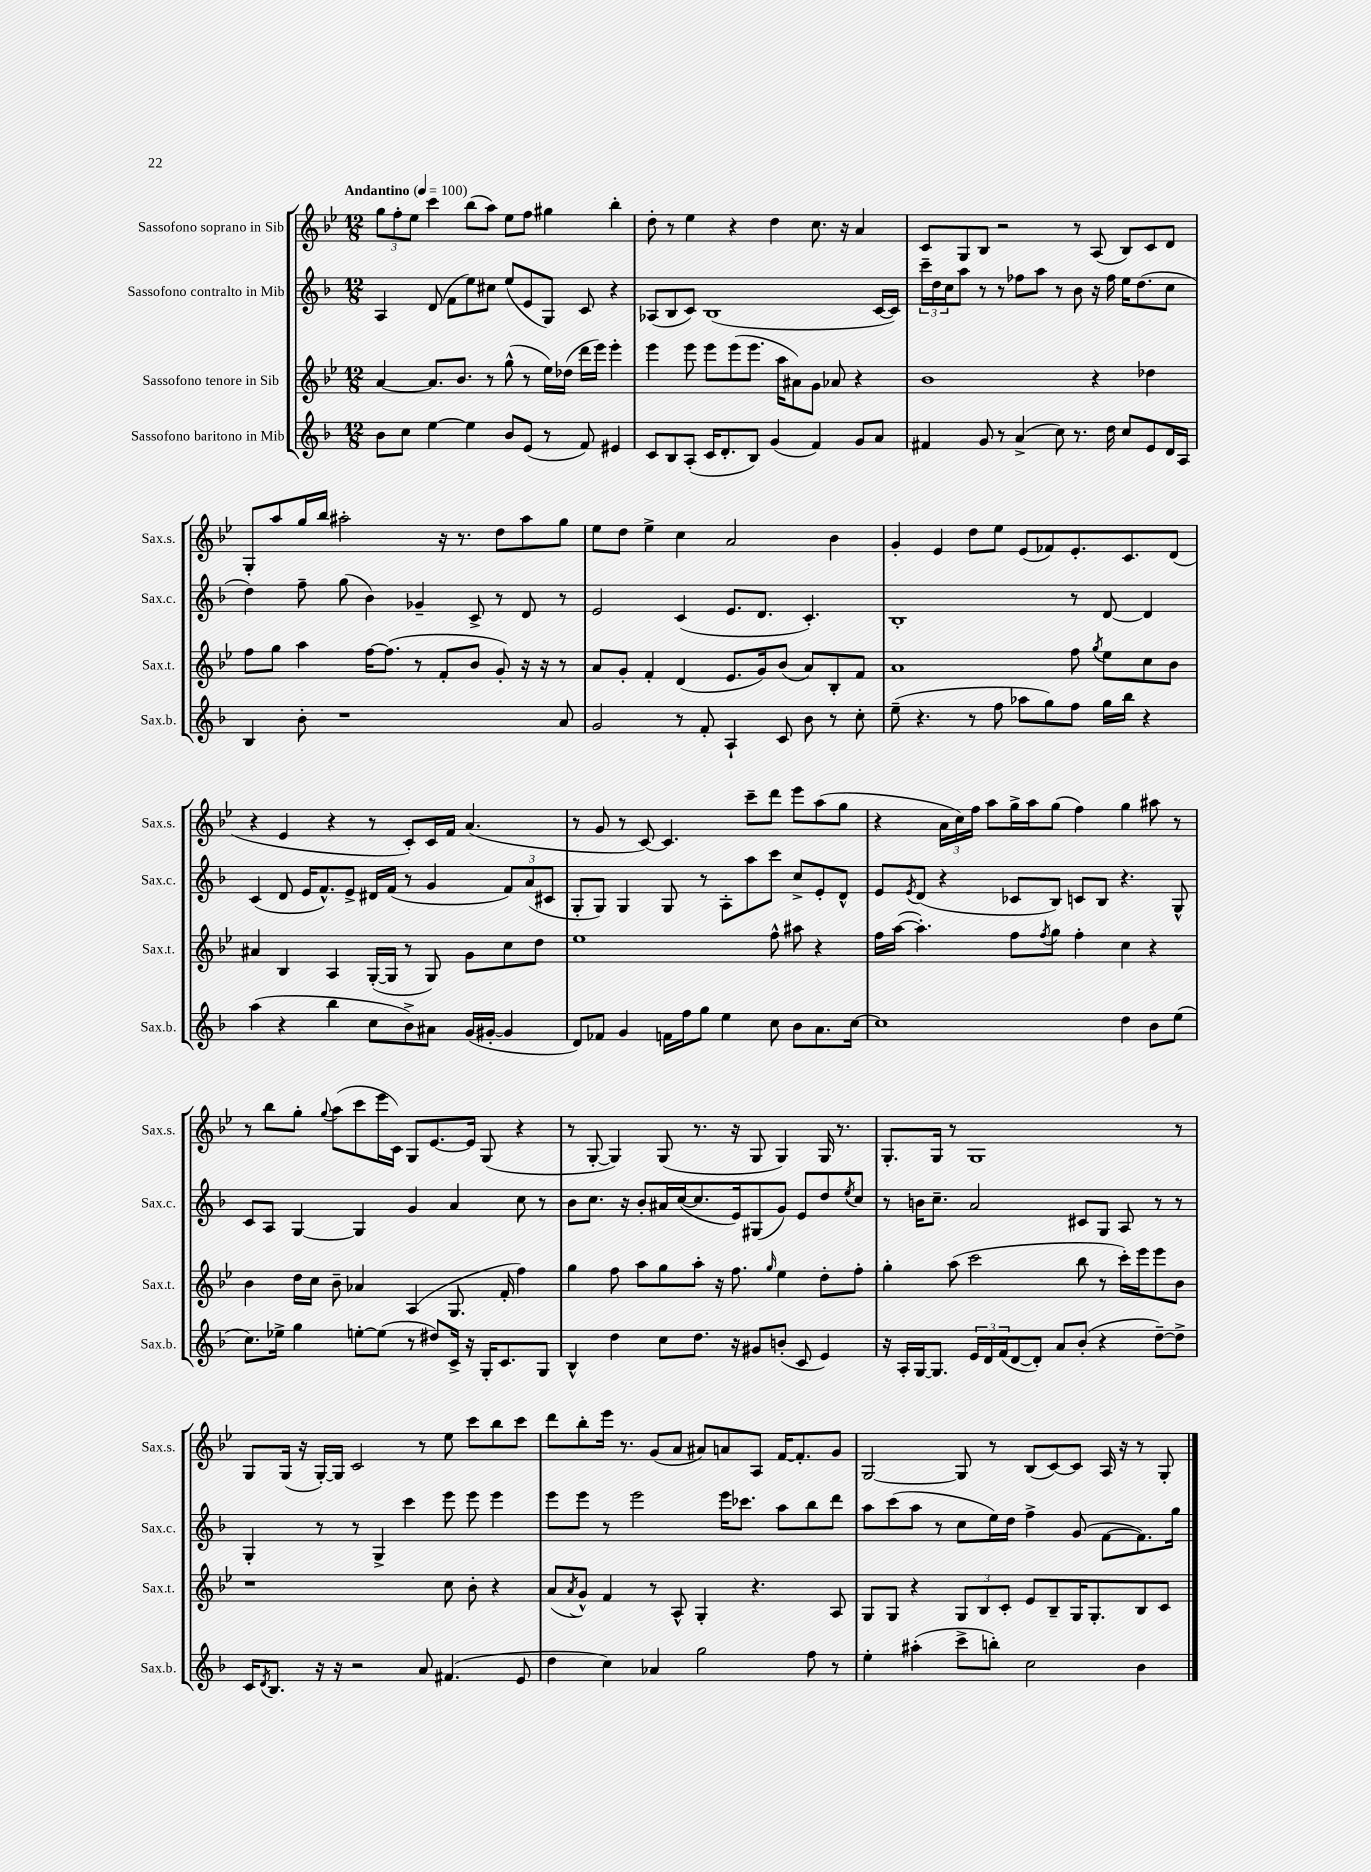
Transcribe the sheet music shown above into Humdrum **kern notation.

**kern	**kern	**kern	**kern
*staff4	*staff3	*staff2	*staff1
*clefG2	*clefG2	*clefG2	*clefG2
*k[b-]	*k[b-e-]	*k[b-]	*k[b-e-]
*M12/8	*M12/8	*M12/8	*M12/8
*MM100	*MM100	*MM100	*MM100
8b-\L	[4a/	4A/	12gg\L
.	.	.	12ff'\
8cc\J	.	.	.
.	.	.	12ee-\J
[4ee\	8.a/]L	(8d/	4ccc\
.	.	8f\L	.
.	8.b-/J	.	.
4ee\]	.	8ee\)	(8bb-\L
.	8r	8cc#\J	8aa\J)
8b-/L	(8gg^^\	(8ee/L	8ee-\L
(8e/J	8r	8e/	8ff\J
8r	16ee-\LL)	8G/J)	4gg#\
.	(16dd-\JJ	.	.
8f/)	16ddd\LL	8c/	.
.	16eee-\JJ)	.	.
4e#/	4eee-'\	4r	4bb-'\
=	=	=	=
8c/L	4eee-\	(8A-/L	8dd'\
8B-/	.	8B-/	8r
(8A'/J	8eee-\	8c/J)	4ee-\
16c/LK	8eee-\L	(1B-	.
8.d'/	.	.	.
.	(8eee-\	.	4r
8B-/J)	8.eee-\J	.	.
(4g/	.	.	4dd\
.	16aa\LK	.	.
.	8a#\)	.	.
4f/)	8g\J	.	8.cc\
.	8a-/	.	.
.	.	.	16r
8g/L	4r	.	4a/
8a/J	.	[16c/LL	.
.	.	16c/]JJ)	.
=	=	=	=
4f#/	1b-	24ccc~\LL	8c/L
.	.	24dd\	.
.	.	24cc\J	.
.	.	8aa\J	8G/
8g/	.	8r	8B-/J
8r	.	8r	2r
(4a^/	.	8ff-\L	.
.	.	8aa\J	.
8cc\)	.	8r	.
8.r	.	8b-\	8r
.	4r	16r	(8A/
16dd\	.	16ff-\	.
8cc/L	.	16ee\LK	8B-/L)
.	.	(8.dd\	.
8e/	4dd-\	.	8c/
16d/L	.	8cc\J	8d/J
16A/JJ	.	.	.
=	=	=	=
4B-/	8ff\L	4dd\)	8G'/L
.	8gg\J	.	8aa/
8b-'\	4aa\	8ff~\	16gg/L
.	.	.	16bb-/JJ
1r	.	(8gg\	2aa#'\
.	[16ff\LK	4b-\)	.
.	(8.ff\]J	.	.
.	8r	4g-~/	.
.	8f'/L	.	16r
.	.	.	8.r
.	8b-/J	8c^/	.
.	8g'/)	8r	8dd\L
.	16r	8d/	8aa#\
.	16r	.	.
8a/	8r	8r	8gg\J
=	=	=	=
2g/	8a/L	2e/	8ee-\L
.	8g'/J	.	8dd\J
.	4f'/	.	4ee-^\
8r	(4d/	(4c/	4cc\
8f'/	.	.	.
4A`/	8.e-/L	8.e/L	2a/
.	16g/k)	8.d/J	.
8c/	(8b-/J	.	.
8b-\	8a/L)	4.c'/)	.
8r	8B-'/	.	4b-\
8cc'\	8f/J	.	.
=	=	=	=
(8ee~\	1a	1B-'	4g'/
4.r	.	.	.
.	.	.	4e-/
8r	.	.	8dd\L
8ff\	.	.	8ee-\J
8aa-\L	.	.	(8e-/L
8gg\)	.	.	8f-/)
8ff\J	8ff\	8r	8.e-'/
.	8qgg/	.	.
16gg\LL	8ee-\L	[8d/	.
16bb-\JJ	.	.	8.c/
4r	8cc\	4d/]	.
.	8b-\J	.	(8d/J
=	=	=	=
(4aa\	4a#/	(4c/	4r
4r	4B-/	8d/	4e-/
.	.	16e/LK	.
.	.	8.f^^/)	.
4bb-\	4A/	.	4r
.	.	8e^/J	.
8cc\L	([16G'/LL	16d#/LL	8r
.	16G/]JJ	(16f/JJ	.
8b-^\)	8r	8r	8c'/L)
8a#\J	8G/)	4g/	16c/L
.	.	.	16f/JJ
(16g/LL	8g\L	.	(4.a/
[16g#'/JJ	.	.	.
4g#/]	8cc\	12f/L)	.
.	.	(12a/	.
.	8dd\J	.	.
.	.	12c#/J	.
=	=	=	=
8d/L)	1ee-	8G'/L	8r
8f-/J	.	8G/J)	8g/
4g/	.	4G/	8r
.	.	.	[8c/)
16f\LL	.	8G/	4.c/]
16ff\J	.	.	.
8gg\J	.	8r	.
4ee\	.	8A'\L	.
.	.	8aa\	8ccc~\L
8cc\	8ff^^\	8ccc\J	8ddd\J
8b-\L	8aa#\	8cc^/L	8eee-\L
8.a\	4r	8e'/	(8aa\
.	.	8d^^/J	8gg\J
[16cc\Jk	.	.	.
=	=	=	=
1cc]	16ff\LL	8e/L	4r
.	([16aa\JJ	.	.
.	.	8qe/	.
.	4.aa'\])	(8d/J	.
.	.	4r	24a\LL
.	.	.	24cc\)
.	.	.	24ff\JJ
.	.	.	8aa\L
.	8ff\L	8c-/L	16gg^\L
.	.	.	16aa\J
.	8qff/	.	.
.	8gg\J	8B-/J)	(8gg\J
.	4ff'\	8c/L	4ff\)
.	.	8B-/J	.
4dd\	4cc\	4.r	4gg\
8b-\L	4r	.	8aa#\
(8ee\J	.	8G^^/	8r
=	=	=	=
8.cc\L)	4b-\	8c/L	8r
.	.	8A/J	8bb-\L
16ee-^\Jk	.	.	.
4gg\	16dd\LL	[4G/	8gg'\J
.	16cc\JJ	.	.
.	.	.	8qqgg/
.	8b-~\	.	(8aa\L
[8ee'\L	4a-/	4G/]	8ccc\
(8ee\]J	.	.	16eee-\L
.	.	.	16c\JJ)
8r	(4A/	4g/	8G/L
8dd#/L)	.	.	[8.e-/
16c^/Jk	8.G/	4a/	.
16r	.	.	16e-/]Jk
16G'/LK	.	.	(8G/
8.c/	16f'/	.	.
.	4ff\)	8cc\	4r
8G/J	.	8r	.
=	=	=	=
4B-^^/	4gg\	8b-\L	8r
.	.	8.cc\J	[8G'/
4dd\	8ff\	.	4G/])
.	.	16r	.
.	8aa\L	8b-'/L	.
8cc\L	8gg\	16a#/L	(8G/
.	.	([16cc/J	.
8.dd\J	8aa'\J	8.cc/]	8.r
.	16r	.	.
16r	8.ff\	16e/k)	16r
8g#/L	.	(8G#/	8G/
.	16qqgg/	.	.
(8b'/J	4ee-\	8g/J)	4G/)
8c/	.	8e/L	.
4e/)	8dd'\L	8dd/	16G/
.	.	.	8.r
.	.	8qee/	.
.	8ff'\J	8cc/J	.
=	=	=	=
16r	4gg'\	8r	8.G'/L
16A'/LL	.	.	.
[16G/J	.	16b\LK	.
8.G/]J	.	8.cc~\J	16G/Jk
.	(8aa\	.	8r
24e/LL	2ccc\	2a/	1G
24d/	.	.	.
(24f/J	.	.	.
[8d/	.	.	.
8d'/]J)	.	.	.
8a/L	.	.	.
(8b-'/J	8bb-\	8c#/L	.
4r	8r	8G/J	.
.	16ccc'\LL)	8A/	.
.	16eee-\J	.	.
[8dd~\L)	8eee-\	8r	.
8dd^\]J	8b-\J	8r	8r
=	=	=	=
16c/LK	1r	4G'/	8G/L
8qd/	.	.	.
8.B-/J	.	.	.
.	.	.	(16G/Jk
.	.	.	16r
16r	.	8r	[16G'/LL)
16r	.	.	16G/]JJ
2r	.	8r	2c/
.	.	4G^/	.
.	.	4ccc\	.
8a/	.	.	8r
(4.f#/	8cc\	8eee\	8ee-\
.	8b-'\	8eee\	8ccc\L
.	4r	4eee\	8bb-\
8e/	.	.	8ccc\J
=	=	=	=
4dd\	(8a/L	8eee\L	8ddd\L
.	8qa/	.	.
.	8g^^/J)	8eee\J	8bb-'\
4cc\)	4f/	8r	16eee-\Jk
.	.	.	8.r
.	.	2eee\	.
4a-/	8r	.	(8g/L
.	8A^^/	.	8a/J
2gg\	4G'/	.	8a#/L)
.	.	16eee\LK	8a/
.	.	8.ccc-\J	.
.	4.r	.	8A/J
.	.	8aa\L	[16f/LK
.	.	.	8.f'/]
8ff\	.	8bb-\	.
8r	8A/	8ddd\J	8g/J
=	=	=	=
4ee'\	8G/L	8aa\L	[2G/
.	8G/J	(8ccc\	.
(4aa#'\	4r	8aa\J	.
.	.	8r	.
8ccc^\L	12G/L	8cc\L	8G/]
.	12B-/	.	.
8bb'\J)	.	16ee\L)	8r
.	12c'/J	.	.
.	.	16dd\JJ	.
2cc\	8e-/L	4ff^\	(8B-/L
.	8B-~/	.	[8c/)
.	16G/K	(8g/	8c/]J
.	8.G'/	.	.
.	.	[8f\L	16A/
.	.	.	16r
4b-\	8B-/	8.f\])	8r
.	8c/J	.	8G'/
.	.	16gg\Jk	.
==	==	==	==
*-	*-	*-	*-
